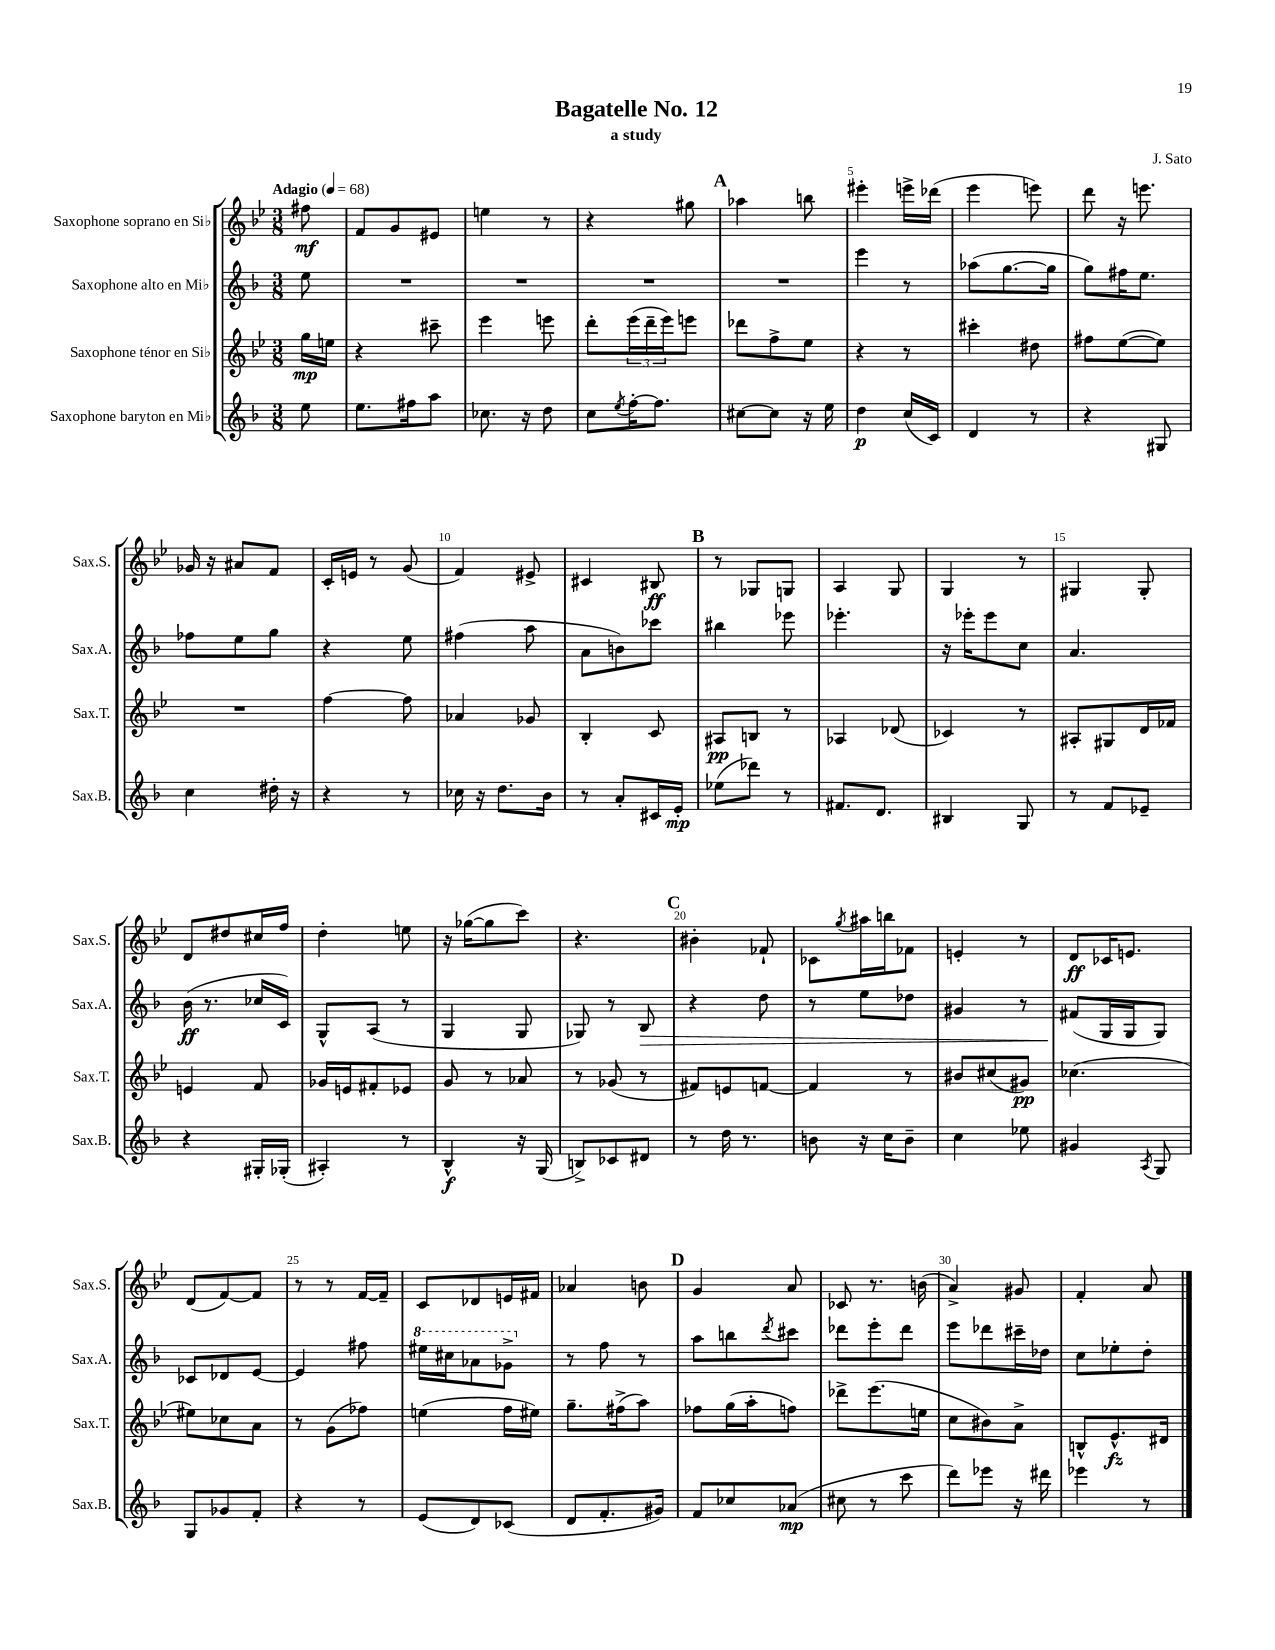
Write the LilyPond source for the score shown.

\header { title = "Bagatelle No. 12" composer = "J. Sato" subtitle = "a study" }
<<
\new StaffGroup <<
\new Staff = "s0" \with { instrumentName = "Saxophone soprano en Sib" shortInstrumentName = "Sax.S." } {
    \clef treble \key bes \major \numericTimeSignature \time 3/8 \partial 8 \tempo "Adagio" 4 = 68
    fis''8\mf |
    f'8 g'8 eis'8 |
    e''4 r8 |
    r4 gis''8 |
    \mark \markup { \bold "A" } aes''4 b''8 |
    eis'''4-. e'''16-> des'''16( |
    ees'''4 e'''8) |
    d'''8 r16 e'''8. |
    ges'16 r16 ais'8 f'8 |
    c'16-. e'16 r8 g'8( |
    f'4) eis'8-> |
    cis'4 bis8\ff |
    \mark \markup { \bold "B" } r8 ges8 g8 |
    a4 g8 |
    g4 r8 |
    gis4 gis8-. |
    d'8 dis''8 cis''16 f''16 |
    d''4-. e''8 |
    r16 ges''16~( ges''8 c'''8) |
    r4. |
    \mark \markup { \bold "C" } bis'4-. fes'8-! |
    ces'8 \acciaccatura { g''8 } ais''16 b''16 fes'8 |
    e'4-. r8 |
    d'8\ff ces'16 e'8. |
    d'8( f'8~) f'8 |
    r8 r8 f'16~ f'16-- |
    c'8 des'8 e'16 fis'16 |
    aes'4 b'8 |
    \mark \markup { \bold "D" } g'4 a'8 |
    ces'8 r8. b'16( |
    a'4->) gis'8 |
    f'4-. a'8 \bar "|." |
}
\new Staff = "s1" \with { instrumentName = "Saxophone alto en Mib" shortInstrumentName = "Sax.A." } {
    \clef treble \key f \major \numericTimeSignature \time 3/8 \partial 8
    e''8 |
    R4. |
    R4. |
    R4. |
    \mark \markup { \bold "A" } R4. |
    e'''4 r8 |
    aes''8( g''8.~ g''16 |
    g''8) fis''16 e''8. |
    fes''8 e''8 g''8 |
    r4 e''8 |
    fis''4( a''8 |
    a'8 b'8) ces'''8 |
    \mark \markup { \bold "B" } bis''4 ees'''8 |
    ees'''4.-. |
    r16 ees'''16-. ees'''8 c''8 |
    a'4. |
    bes'16\ff( r8. ces''16 c'16) |
    g8-^ a8( r8 |
    g4 g8 |
    ges8) r8 bes8\> |
    \mark \markup { \bold "C" } r4 d''8 |
    r8 e''8 des''8 |
    gis'4 r8 |
    fis'8\!( g16 g16 g8) |
    ces'8 des'8 e'8~ |
    e'4 fis''8 |
    \ottava #1 eis'''16 cis'''16 aes''8 ges''8-> \ottava #0 |
    r8 f''8 r8 |
    \mark \markup { \bold "D" } a''8 b''8 \acciaccatura { d'''8 } cis'''8 |
    des'''8 e'''8-. des'''8 |
    e'''8 des'''8 cis'''16-- des''16 |
    c''8 ees''8-. d''8-. \bar "|." |
}
\new Staff = "s2" \with { instrumentName = "Saxophone ténor en Sib" shortInstrumentName = "Sax.T." } {
    \clef treble \key bes \major \numericTimeSignature \time 3/8 \partial 8
    g''16\mp e''16 |
    r4 cis'''8-- |
    ees'''4 e'''8 |
    d'''8-. \tuplet 3/2 { ees'''16( d'''16-- ees'''16) } e'''8 |
    \mark \markup { \bold "A" } des'''8 f''8-> ees''8 |
    r4 r8 |
    cis'''4-. dis''8 |
    fis''8 ees''8~( ees''8) |
    R4. |
    f''4~ f''8 |
    aes'4 ges'8 |
    bes4-. c'8 |
    \mark \markup { \bold "B" } ais8\pp b8 r8 |
    aes4 des'8( |
    ces'4) r8 |
    ais8-. gis8 d'16 fes'16 |
    e'4 f'8 |
    ges'16 e'16 fis'8-. ees'8 |
    g'8 r8 aes'8 |
    r8 ges'8( r8 |
    \mark \markup { \bold "C" } fis'8) e'8 f'8~ |
    f'4 r8 |
    bis'8 cis''8( gis'8\pp) |
    ces''4.( |
    eis''8) ces''8 a'8 |
    r8 g'8( fes''8) |
    e''4( f''16 eis''16) |
    g''8.-- fis''16->( a''8) |
    \mark \markup { \bold "D" } fes''8 g''16( a''16-. f''8) |
    des'''8-> ees'''8.( e''16 |
    c''8 bis'8) a'8-> |
    b8-^ ees'8.-^\fz dis'16 \bar "|." |
}
\new Staff = "s3" \with { instrumentName = "Saxophone baryton en Mib" shortInstrumentName = "Sax.B." } {
    \clef treble \key f \major \numericTimeSignature \time 3/8 \partial 8
    e''8 |
    e''8. fis''16 a''8 |
    ces''8. r16 d''8 |
    c''8 \acciaccatura { e''8 } f''16~-. f''8. |
    \mark \markup { \bold "A" } cis''8~ cis''8 r16 e''16 |
    d''4\p c''16( c'16) |
    d'4 r8 |
    r4 gis8 |
    c''4 dis''16-. r16 |
    r4 r8 |
    ces''16 r16 d''8. bes'16 |
    r8 a'8-. cis'16 e'16-.\mp |
    \mark \markup { \bold "B" } ees''8( des'''8) r8 |
    fis'8. d'8. |
    bis4 g8 |
    r8 f'8 ees'8-- |
    r4 gis16-. ges16-.( |
    ais4-.) r8 |
    bes4-^\f r16 g16( |
    b8->) ces'8 dis'8 |
    \mark \markup { \bold "C" } r8 d''16 r8. |
    b'8 r16 c''16 b'8-- |
    c''4 ees''8 |
    gis'4 \acciaccatura { a8 } g8 |
    g8 ges'8 f'8-. |
    r4 r8 |
    e'8( d'8) ces'8( |
    d'8 f'8.-. gis'16) |
    \mark \markup { \bold "D" } f'8 ces''8 aes'8\mp( |
    cis''8 r8 c'''8 |
    d'''8) ees'''8 r16 dis'''16 |
    ees'''4 r8 \bar "|." |
}
>>
>>
\layout { \context { \Score \override BarNumber.break-visibility = ##(#f #t #t) barNumberVisibility = #(every-nth-bar-number-visible 5) } }
